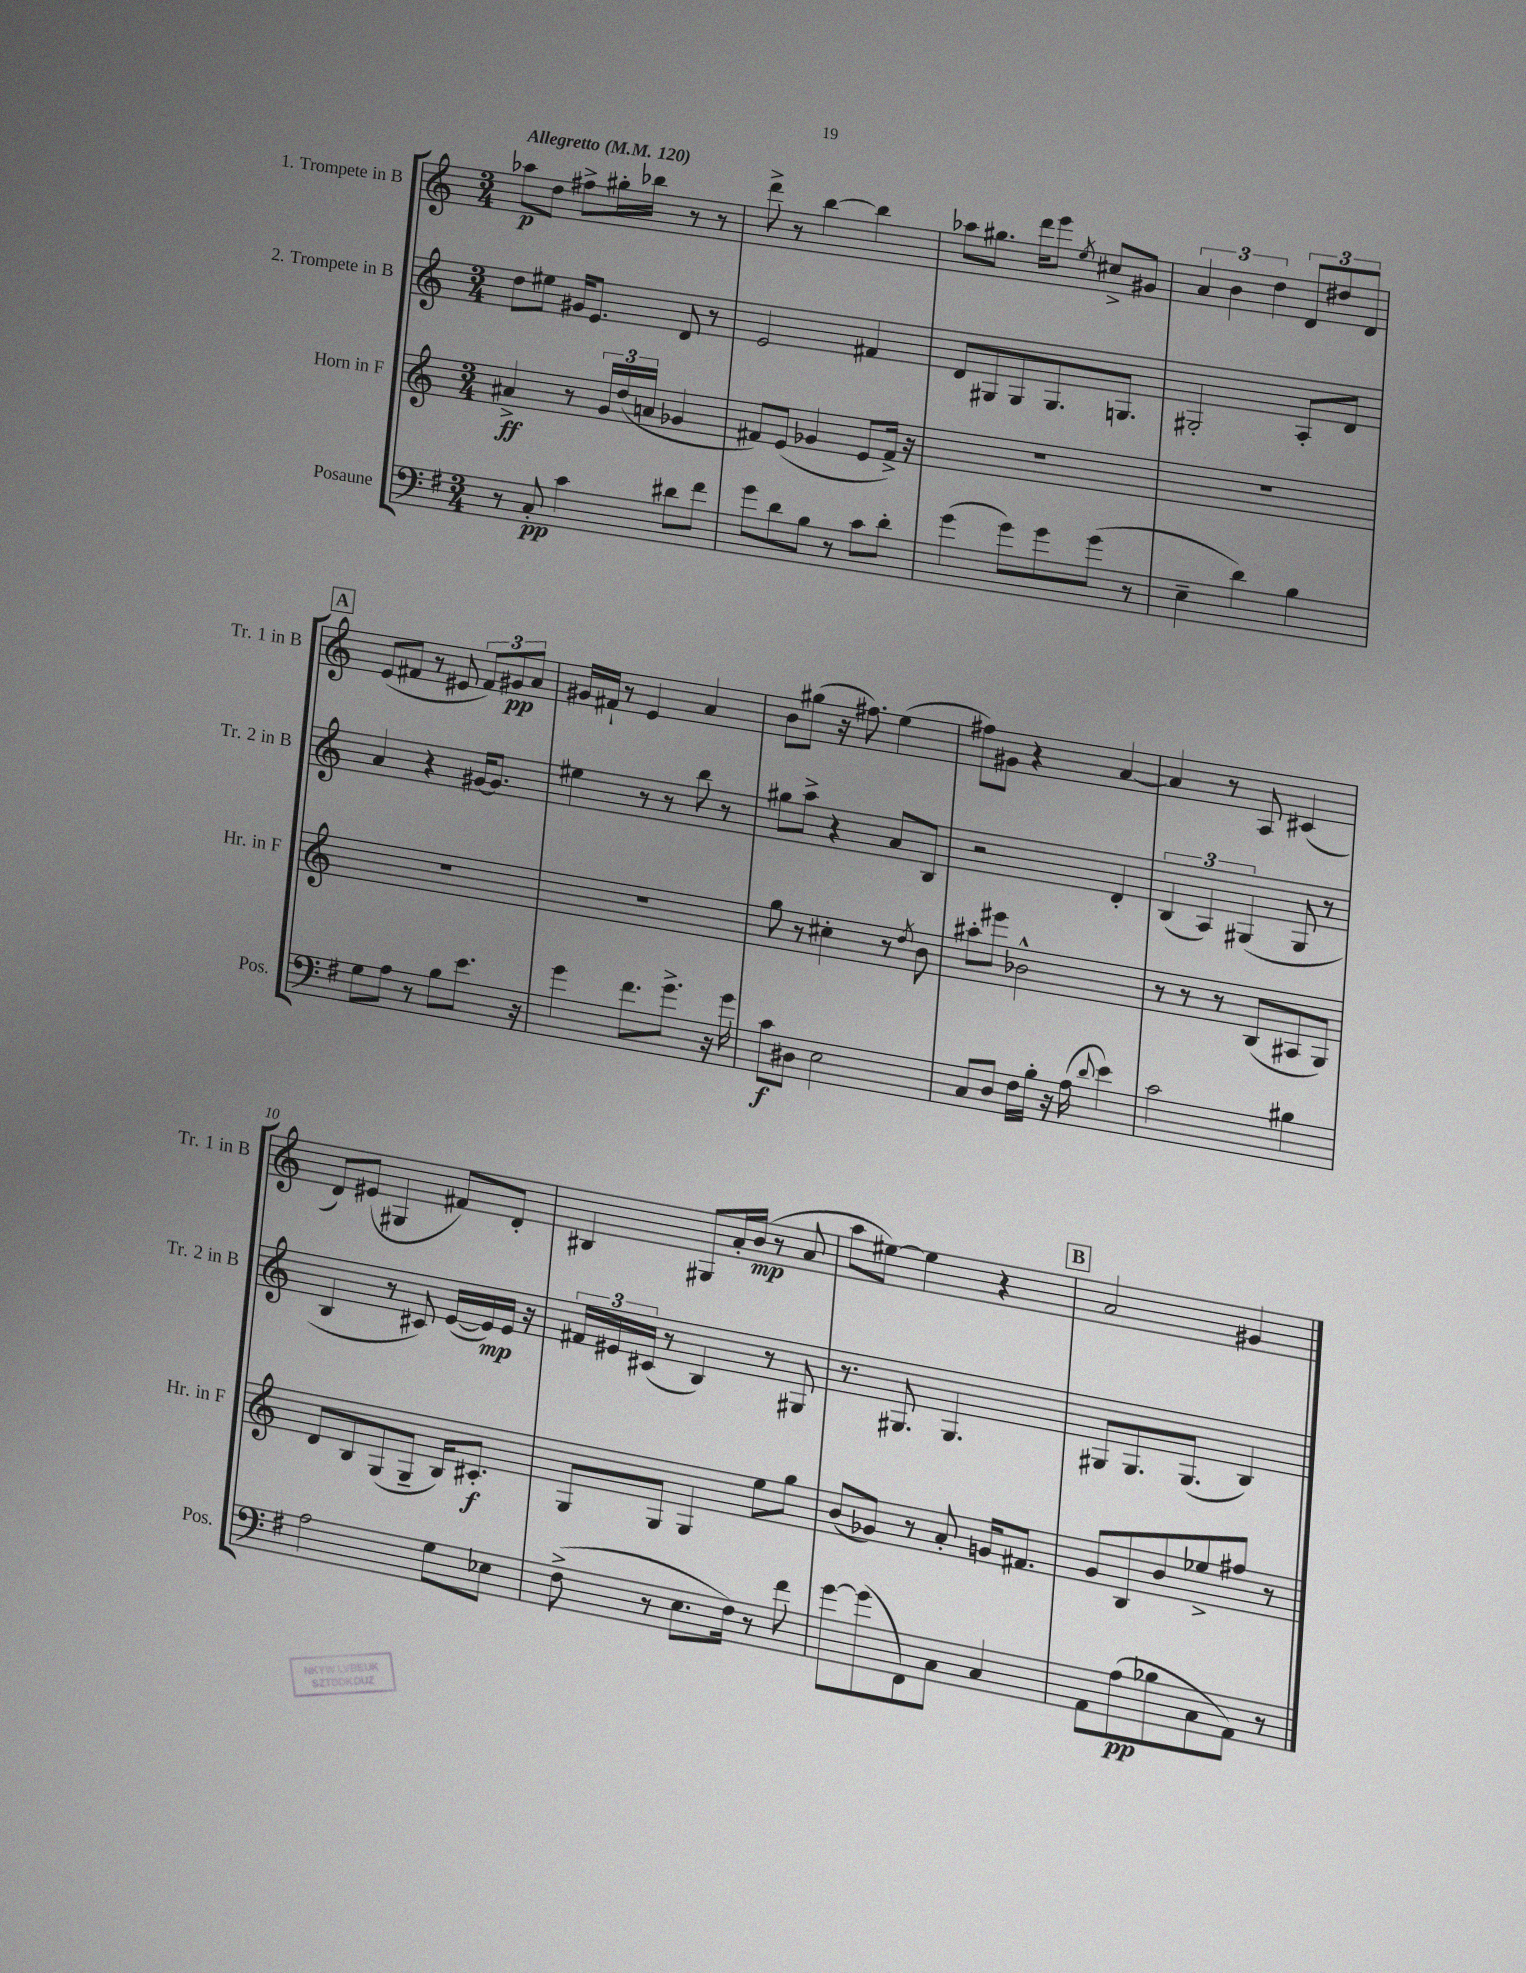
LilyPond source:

<<
\new StaffGroup <<
\new Staff = "s0" \with { instrumentName = "1. Trompete in B" shortInstrumentName = "Tr. 1 in B" } {
    \clef treble \key c \major \numericTimeSignature \time 3/4 \tempo "Allegretto" 4 = 120
    aes''8\p d''8 fis''8-> gis''16-. bes''16 r8 r8 |
    d'''8-> r8 b''4~ b''4 |
    aes''8 gis''8. d'''16 e'''8 \acciaccatura { e''8 } cis''8-> gis'8 |
    \tuplet 3/2 { a'4 b'4 d''4 } \tuplet 3/2 { d'8 dis''8 d'8 } |
    \mark \markup { \box "A" } e'8( fis'8 r8 eis'8 \tuplet 3/2 { fis'8) gis'8\pp a'8 } |
    gis'16 fis'16-! r8 e'4 a'4 |
    b'8 gis''8( r16 fis''8.) e''4( |
    fis''8) gis'8 r4 a'4~ |
    a'4 r8 a8 cis'4( |
    d'8) eis'8( gis4 fis'8) d'8-. |
    bis4 gis8 a'16-. b'16\mp( r8 a'8 |
    a''8 eis''8~) eis''4 r4 |
    \mark \markup { \box "B" } a'2 gis'4 \bar "|." |
}
\new Staff = "s1" \with { instrumentName = "2. Trompete in B" shortInstrumentName = "Tr. 2 in B" } {
    \clef treble \key c \major \numericTimeSignature \time 3/4
    d''8 eis''8 gis'16 e'8. d'8 r8 |
    e'2 fis'4 |
    d'8 gis8 gis8 gis8. g8. |
    gis2-. a8-. d'8 |
    \mark \markup { \box "A" } a'4 r4 gis'16~ gis'8. |
    eis''4 r8 r8 b''8 r8 |
    gis''8 a''8-> r4 a'8 b8 |
    r2 d'4-. |
    \tuplet 3/2 { b4( a4) gis4( } gis8 r8 |
    b4 r8 cis'8) e'16~( e'16\mp) e'16 r16 |
    \tuplet 3/2 { fis'16 eis'16 cis'16( } r8 b4) r8 gis8 |
    r8. gis8. gis4. |
    \mark \markup { \box "B" } gis8 gis8. gis8.( b4) \bar "|." |
}
\new Staff = "s2" \with { instrumentName = "Horn in F" shortInstrumentName = "Hr. in F" } {
    \clef treble \key c \major \numericTimeSignature \time 3/4
    ais'4->\ff r8 \tuplet 3/2 { g'16 d''16( a'16 } ges'4 |
    fis'8) e'8( ges'4 e'8 fis'16->) r16 |
    R2. |
    R2. |
    \mark \markup { \box "A" } R2. |
    R2. |
    g''8 r8 cis''4-. r8 \acciaccatura { d''8 } b'8 |
    ais''8-. eis'''8 bes'2-^ |
    r8 r8 r8 b8( ais8 g8) |
    d'8 b8 g8( g8-- b16) cis'8.-.\f |
    g8 g8 g4 e''8 g''8 |
    b'8( ges'8) r8 a'8-. g'16 fis'8. |
    \mark \markup { \box "B" } g'8 b8 b'8 ees''8-> fis''8 r8 \bar "|." |
}
\new Staff = "s3" \with { instrumentName = "Posaune" shortInstrumentName = "Pos." } {
    \clef bass \key g \major \numericTimeSignature \time 3/4
    r8 c8-.\pp c'4 dis'8 fis'8 |
    g'8 d'8 b8 r8 c'8 d'8-. |
    g'4( g'8) g'8 g'8( r8 |
    e4-- d'4) b4 |
    \mark \markup { \box "A" } g8 a8 r8 b8 e'8. r16 |
    g'4 fis'8. g'8.-> r16 g'16 |
    c'8\f dis8 e2 |
    c8 d8 fis16 b16-. r16 a16( \appoggiatura { d'8 } e'4) |
    c'2 bis4 |
    a2 g8 ees8 |
    fis8->( r8 e8. fis16) r8 fis'8 |
    g'8~ g'8( fis,8) c8 c4 |
    \mark \markup { \box "B" } a,8 a8\pp( bes8 c8 a,8) r8 \bar "|." |
}
>>
>>
